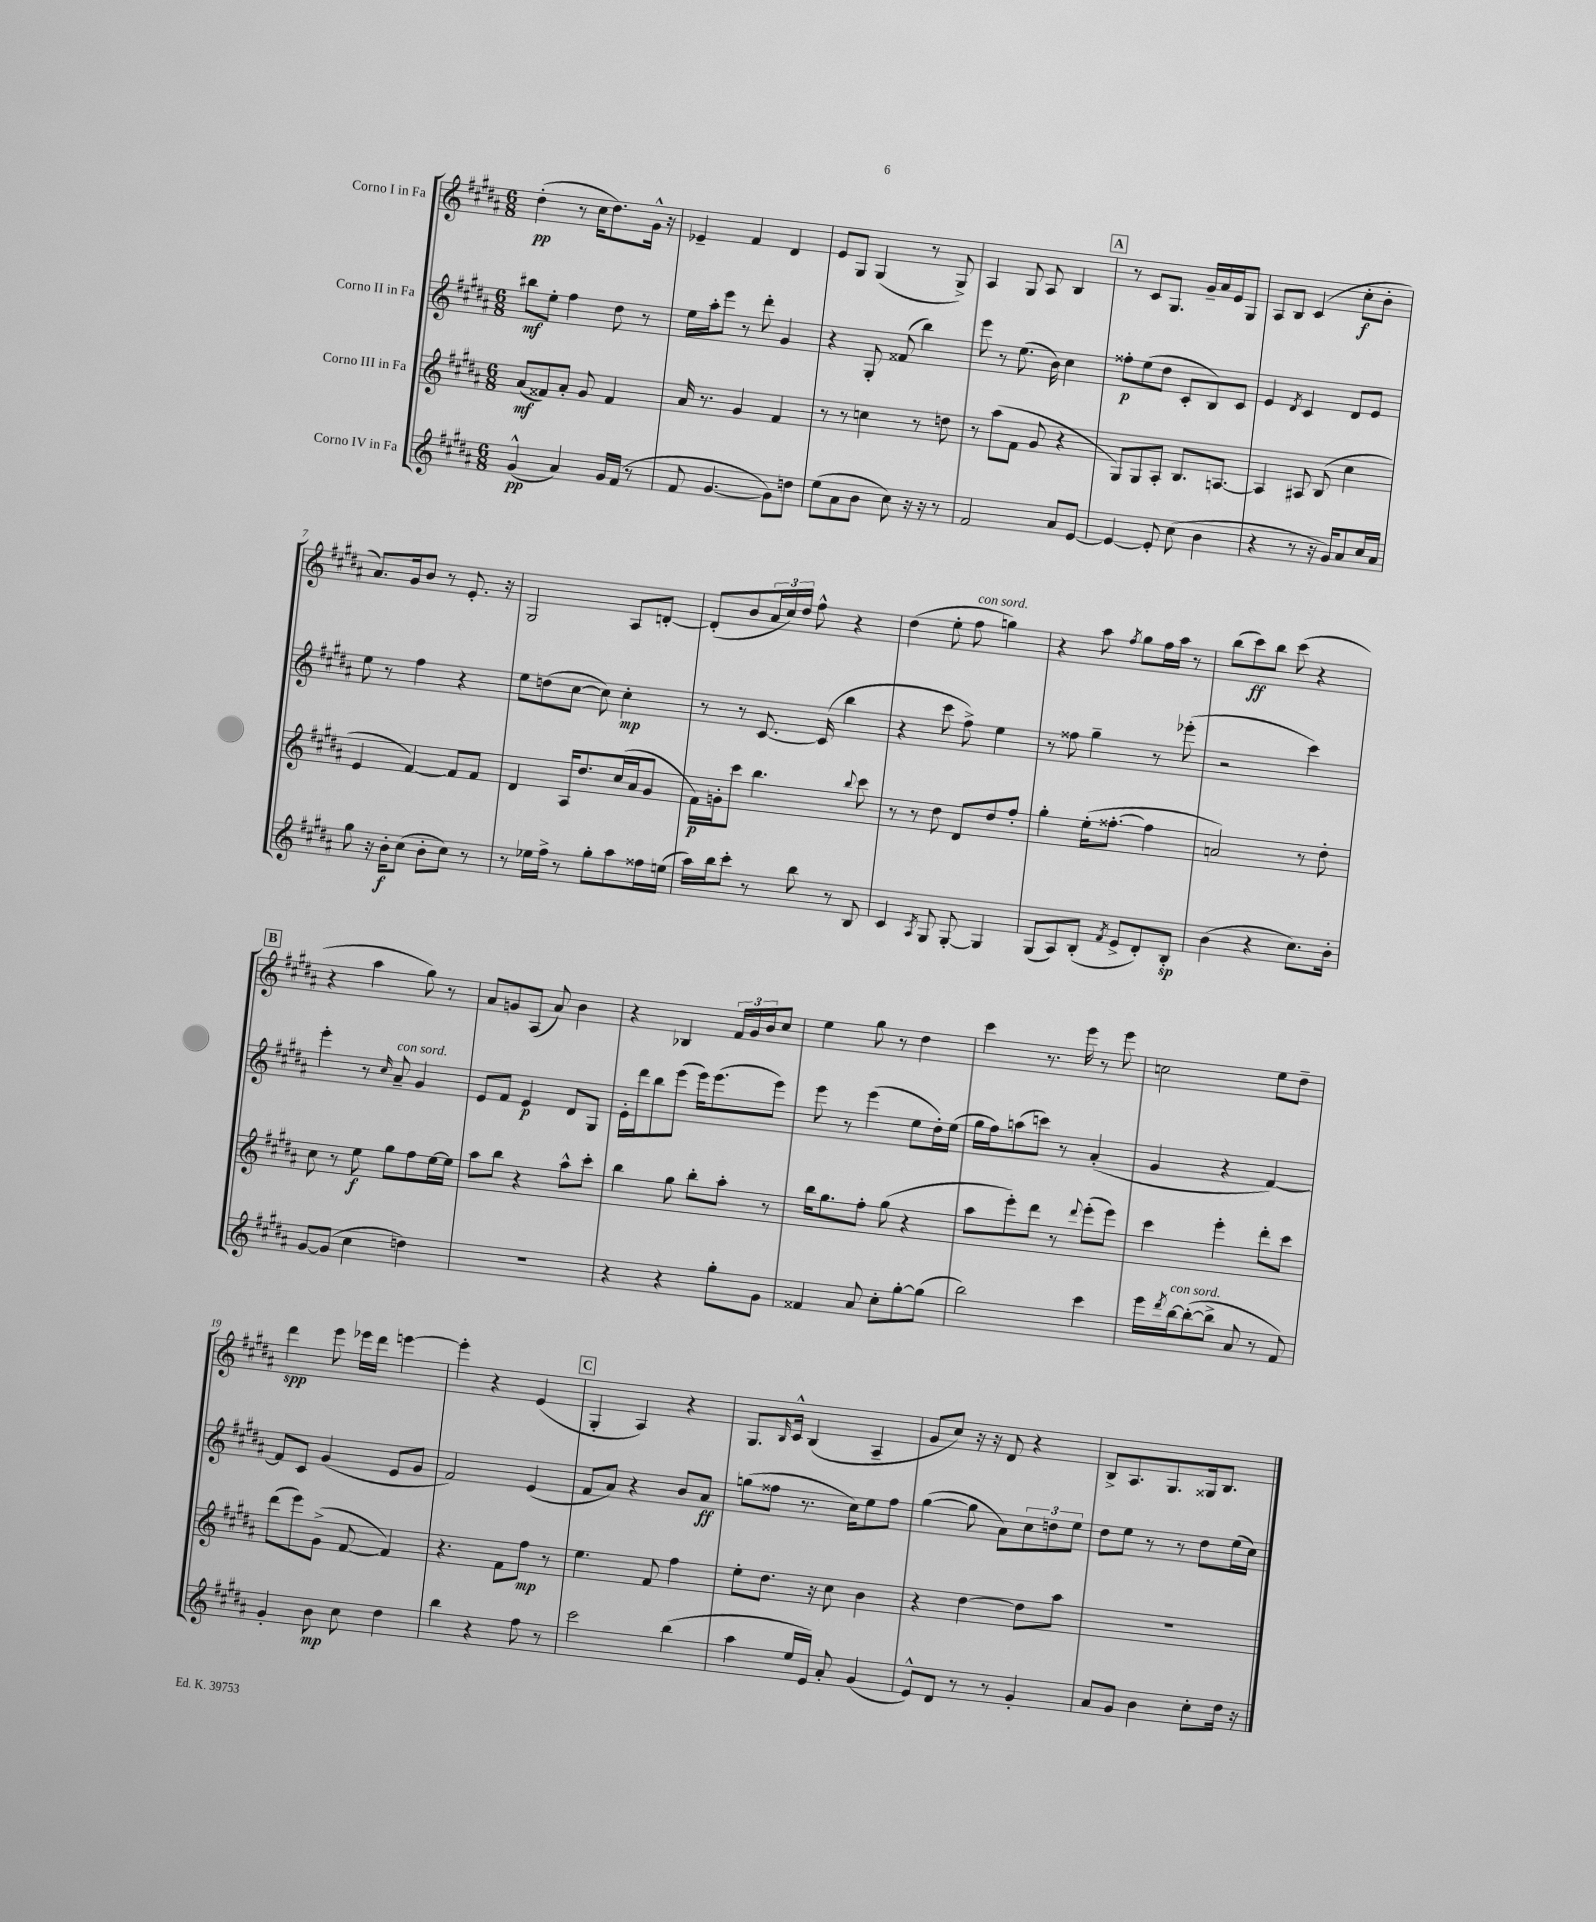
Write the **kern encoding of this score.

**kern	**kern	**kern	**kern
*staff4	*staff3	*staff2	*staff1
*clefG2	*clefG2	*clefG2	*clefG2
*k[f#c#g#d#a#]	*k[f#c#g#d#a#]	*k[f#c#g#d#a#]	*k[f#c#g#d#a#]
*M6/8	*M6/8	*M6/8	*M6/8
(4g#^^	(8a#	8bb#	(4dd#'
.	8f##)	8ee'	.
4a#)	8a#'	4ff#	8r
.	8g#	.	16cc#
.	.	.	8.dd#)
16g#	4f##	8dd#	.
(16f#	.	.	.
8r	.	8r	16g#^^
.	.	.	16r
=	=	=	=
8f#	16a#	16ee	4e-~
.	8.r	16aa#'	.
[4.g#	.	8eee	.
.	4g#	8r	4f#
.	.	8ddd#'	.
8g#])	4f#	4g#	4d#
8dd	.	.	.
=	=	=	=
(8ee	8r	4r	8e
8a#	8r	.	8G#
8b	4cc	8G#'	(4G#
8cc#)	.	(8f##	.
16r	8r	4bb)	8r
16r	.	.	.
8r	8dd	.	8G#^)
=	=	=	=
2f#	8r	8eee	4A#
.	(8aa#	8r	.
.	8f#	(8.ee	8G#
.	8g#	.	8A#
.	.	16b)	.
8a#	4r	4cc#	4B
[8e	.	.	.
=	=	=	=
4e_	8G#)	8ff##'	8r
.	8G#	(8ee	8c#
8e']	8A#'	8dd#	8.G#
(8cc#	8.B	8c#'	.
.	.	.	16g#~
4b	.	8B)	16a#
.	[8.A	.	16e
.	.	8c#	8G#
=	=	=	=
4r	4A]	4e	8A#
.	.	.	8B
.	.	8qd#	.
8r	8A#	4c#	(4c#
16r	(8B	.	.
16g#)	.	.	.
8a#	4cc#	8d#	8cc#'
16cc#	.	8e	8b'
16a#	.	.	.
=	=	=	=
8gg#	4e	8ee	8.a#)
16r	.	8r	.
16b'	.	.	16g#
(8cc#	[4f#)	4ff#	8b
8b'	.	.	8r
8cc#)	8f#]	4r	8.e'
8r	8f#	.	.
.	.	.	16r
=	=	=	=
8r	4d#	8ee	2G#
16ee-	.	(8dd	.
16ff#^	.	.	.
8r	16A#	[8cc#	.
.	8.dd#	.	.
8gg#'	.	8cc#])	.
8aa#	(16cc#	4cc#'	8A#
.	16a#	.	.
16ff##	8g#	.	[8d'
(16ee	.	.	.
=	=	=	=
16aa#)	16f#)	8r	(8d']
16bb	16g'	.	.
8ccc#'	8ccc#	8r	8b
8r	4.bb	[8.c#	24a#
.	.	.	24cc#)
.	.	.	24dd#
8bb	.	.	8ff#^^
.	.	(16c#]	.
8r	.	4bb	4r
.	8qqbb	.	.
8B	8ccc#	.	.
=	=	=	=
4c#	8r	4r	(4dd#
.	8r	.	.
8qA#	.	.	.
8G#	8dd#	8ccc#	8ee'
[8G#'	8d#	8ff#^)	8ff#
4G#]	8dd#	4ee	4gg)
.	8ff#'	.	.
=	=	=	=
(8G#	4gg#'	8r	4r
8A#)	.	8ff##	.
(8B'	(16ee'	4gg#~	8aa#
.	[8.ff##'	.	.
8qf#	.	.	8qff#
8e^	.	.	8gg#
8d#')	4ff##]	8r	16ff#
.	.	.	16aa#
8B'	.	(8eee-'	8r
=	=	=	=
(4b	2a)	2r	(8bb
.	.	.	8ccc#)
4r	.	.	8bb
.	.	.	(8ccc#
8.cc#)	8r	4ccc#)	4r
.	8dd#'	.	.
16b'	.	.	.
=	=	=	=
[8g#	8cc#	4eee'	4r
(8g#]	8r	.	.
4cc#	8ee	8r	4aa#
.	.	16qqcc#	.
.	8gg#	8a#~	.
4dd)	8ff#	4g#	8gg#)
.	[16ee	.	8r
.	16ee]	.	.
=	=	=	=
2.r	8aa#	8e	8a#
.	8bb	8f#	8g
.	4r	4e	(8A#
.	.	.	8a#)
.	8aa#^^	8d#	4b
.	8ccc#'	8G#	.
=	=	=	=
4r	4bb	16e'	4r
.	.	16ddd#	.
.	.	8bb	.
4r	8gg#	(8eee	4B-
.	8bb'	16eee)	.
.	.	(8.eee	.
8gg#'	8aa#'	.	24f#
.	.	.	24g#
.	.	.	24b
8g#	8r	8eee)	8cc#
=	=	=	=
4f##	16bb	8eee	4ee
.	8.gg#	.	.
.	.	8r	.
8a#	8ff#'	(4eee	8gg#
8cc#'	(8gg#	.	8r
[8gg#'	4r	8ee	4dd#
(8gg#]	.	16dd#')	.
.	.	(16ee	.
=	=	=	=
2bb)	8aa#	16gg#	4ccc#
.	.	16ff#)	.
.	8eee')	(8aa	.
.	8ddd#	8ccc)	8.r
.	8r	8r	.
.	.	.	16eee
.	8qqddd#	.	.
4ccc#	(8eee'	(4a#'	8r
.	8eee)	.	8eee
=	=	=	=
16eee	4ccc#	4g#	2cc
8qddd#	.	.	.
[16bb	.	.	.
(8bb'_	.	.	.
8bb^]	4eee'	4r	.
8a#	.	.	.
8r	8ddd#'	[4f#)	8ee
8f#)	8ccc#	.	8dd#~
=	=	=	=
4g#'	(8ddd#	8f#]	4ddd#
.	8eee)	8c#	.
8b	(8g#^	(4g#	8eee
8cc#	[8f#	.	16eee-
.	.	.	16ddd#
4dd#	4f#])	8e	[4eee
.	.	8g#	.
=	=	=	=
4bb	4.r	2f#)	4eee']
4r	.	.	4r
.	8f#	.	.
8ff#	8ff#	(4e	(4e
8r	8r	.	.
=	=	=	=
2ccc#	4.ee	8f#	4G#'
.	.	8a#)	.
.	.	4r	4A#)
.	8f#	.	.
(4bb	4ff#	8b	4r
.	.	8a#	.
=	=	=	=
4aa#	8ee'	(8gg	8.G#
.	8.dd#	8ff##	.
.	.	.	16qqB
.	.	.	16c#^^
16ee	.	8.r	(4B
16e)	16r	.	.
8a#'	8cc#	.	.
.	.	16cc#)	.
(4g#	4b	8ee	4A#~
.	.	8ff##	.
=	=	=	=
8e^^)	4r	([4gg#	8g#
8d#	.	.	8cc#)
8r	[4dd#	8gg#]	16r
.	.	.	16r
8r	.	8a#)	8d#
4g#'	8dd#]	12cc#	4r
.	.	12dd	.
.	8aa#	.	.
.	.	12ee	.
=	=	=	=
8a#	2.r	8dd#	8B^
8g#	.	8ee	8.A#
4b	.	8r	.
.	.	.	8.G#
.	.	8r	.
8cc#'	.	8dd#	16G##
.	.	.	8.B
16dd#	.	(16ee	.
16r	.	16cc#)	.
==	==	==	==
*-	*-	*-	*-
